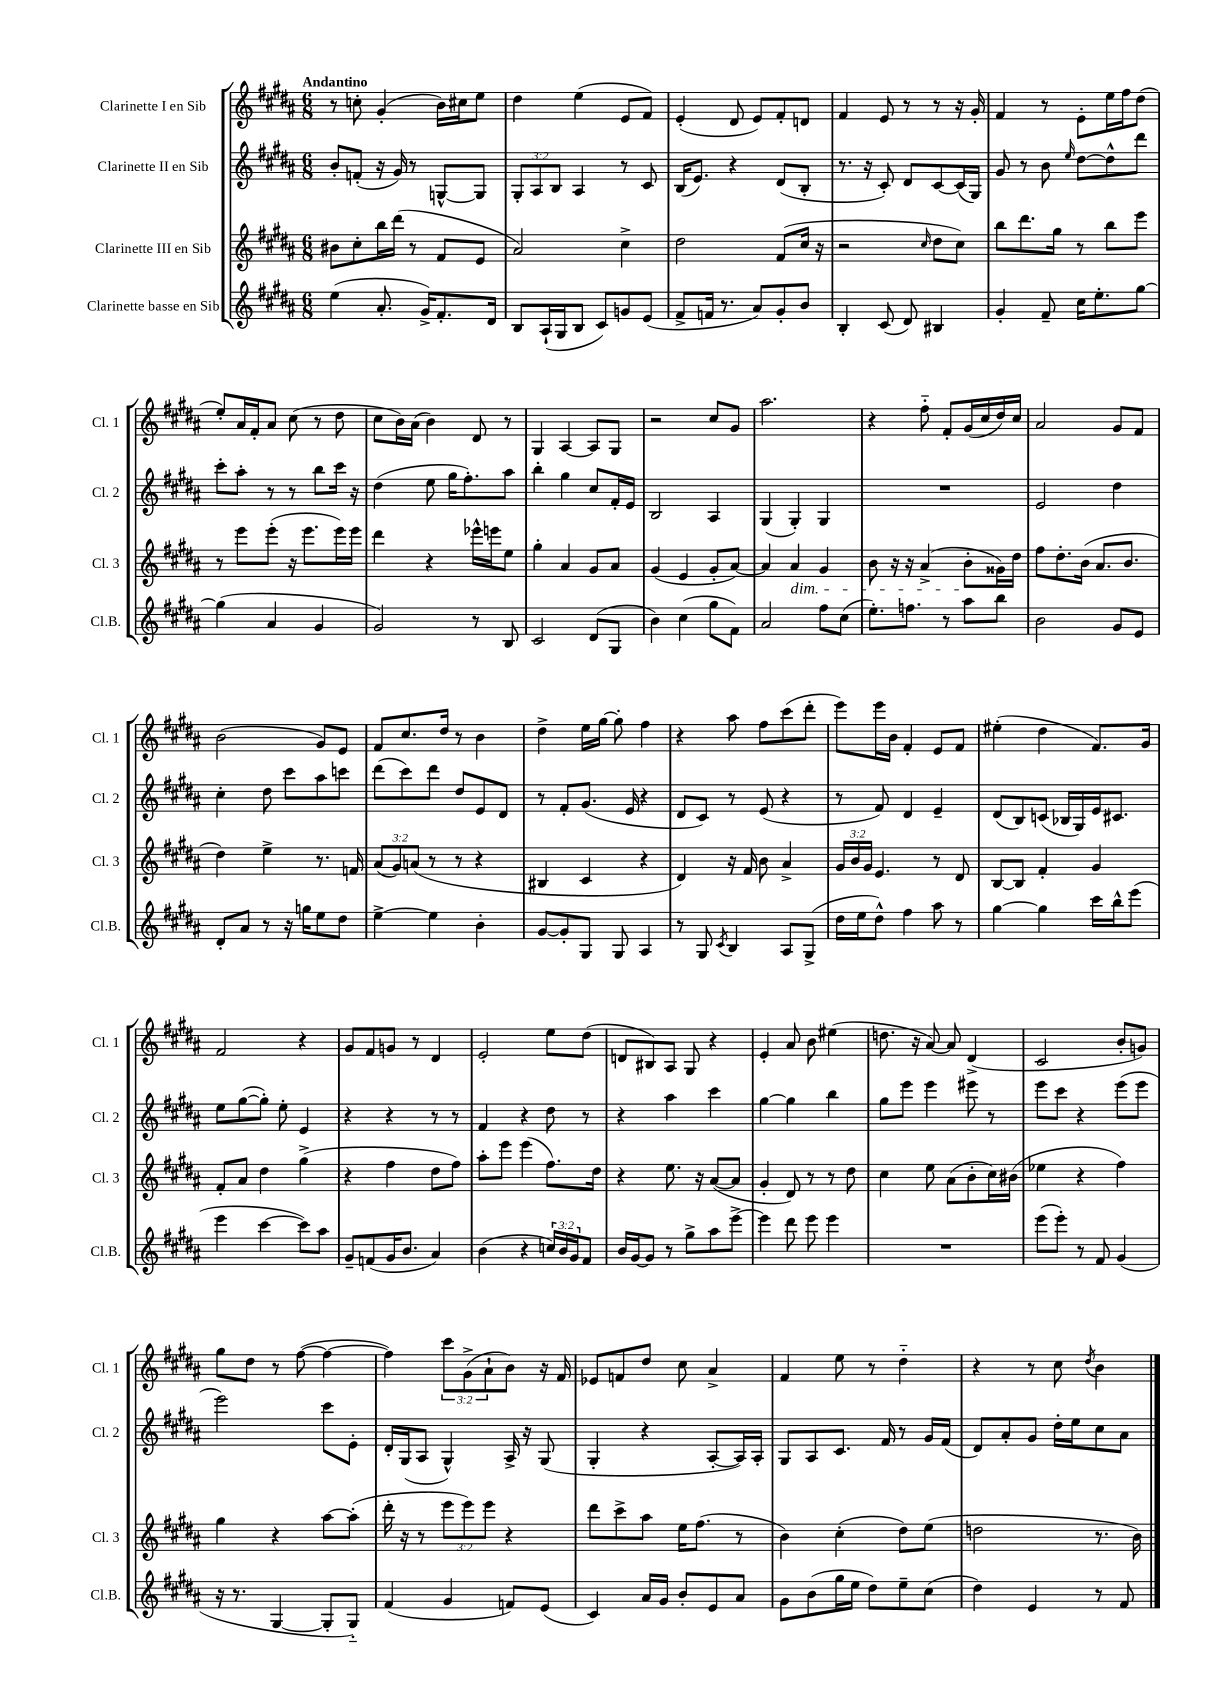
<<
\new StaffGroup <<
\new Staff = "s0" \with { instrumentName = "Clarinette I en Sib" shortInstrumentName = "Cl. 1" } {
    \clef treble \key b \major \numericTimeSignature \time 6/8 \override Staff.TupletNumber.text = #tuplet-number::calc-fraction-text \tempo "Andantino"
    r8 c''8-. gis'4-.( b'16) cis''16 e''8 |
    dis''4 e''4( e'8 fis'8) |
    e'4-.( dis'8 e'8) fis'8-. d'8 |
    fis'4 e'8 r8 r8 r16 gis'16-. |
    fis'4 r8 e'8-. e''16 fis''16 dis''8( |
    e''8-.) ais'16 fis'16-. ais'8 cis''8( r8 dis''8 |
    cis''8 b'16) ais'16( b'4) dis'8 r8 |
    gis4 ais4~ ais8 gis8 |
    r2 cis''8 gis'8 |
    ais''2. |
    r4 fis''8-_ fis'8-. gis'16( cis''16 dis''16) cis''16 |
    ais'2 gis'8 fis'8 |
    b'2( gis'8) e'8 |
    fis'8 cis''8. dis''16 r8 b'4 |
    dis''4-> e''16 gis''16~ gis''8-. fis''4 |
    r4 ais''8 fis''8 cis'''8( dis'''8-. |
    e'''8) e'''16 b'16 fis'4-. e'8 fis'8 |
    eis''4-.( dis''4 fis'8.) gis'16 |
    fis'2 r4 |
    gis'8 fis'8 g'8 r8 dis'4 |
    e'2-. e''8 dis''8( |
    d'8 bis8) ais8 gis8 r4 |
    e'4-. ais'8 b'8 eis''4( |
    d''8. r16 ais'8~) ais'8 dis'4->( |
    cis'2 b'8-. g'8) |
    gis''8 dis''8 r8 fis''8~( fis''4~ |
    fis''4) \tuplet 3/2 { cis'''8 gis'8->( ais'8-! } b'8) r16 fis'16 |
    ees'8 f'8 dis''8 cis''8 ais'4-> |
    fis'4 e''8 r8 dis''4-_ |
    r4 r8 cis''8 \acciaccatura { dis''8 } b'4 \bar "|." |
}
\new Staff = "s1" \with { instrumentName = "Clarinette II en Sib" shortInstrumentName = "Cl. 2" } {
    \clef treble \key b \major \numericTimeSignature \time 6/8 \override Staff.TupletNumber.text = #tuplet-number::calc-fraction-text
    b'8-. f'8-.( r16 gis'16) r8 g8~-^ g8 |
    \tuplet 3/2 { gis8-. ais8 b8 } ais4 r8 cis'8 |
    b16( e'8.) r4 dis'8( b8-. |
    r8. r16 cis'8-.) dis'8 cis'8~ cis'16( gis16) |
    gis'8 r8 b'8 \grace { e''16 } dis''8~ dis''8-^ dis'''8 |
    cis'''8-. ais''8-. r8 r8 b''8 cis'''16 r16 |
    dis''4( e''8 gis''16 fis''8.-.) ais''8 |
    b''4-. gis''4 cis''8 fis'16-. e'16 |
    b2 ais4 |
    gis4( gis4-.) gis4 |
    R2. |
    e'2 dis''4 |
    cis''4-. dis''8 cis'''8 ais''8 c'''8 |
    dis'''8( cis'''8) dis'''8 dis''8 e'8 dis'8 |
    r8 fis'8-. gis'8.( e'16 r4 |
    dis'8 cis'8) r8 e'8( r4 |
    r8 fis'8) dis'4 e'4-- |
    dis'8( b8) c'8( bes16 gis16) e'16 cis'8. |
    e''8 gis''8~( gis''8-.) e''8-. e'4 |
    r4 r4 r8 r8 |
    fis'4 r4 dis''8 r8 |
    r4 ais''4 cis'''4 |
    gis''4~ gis''4 b''4 |
    gis''8 e'''8 e'''4 eis'''8 r8 |
    e'''8 cis'''8 r4 e'''8( e'''8 |
    e'''2) cis'''8 e'8-. |
    dis'16-. gis16( ais8 gis4-^) ais16-> r16 gis8( |
    gis4-. r4 ais8~-. ais16) ais16-. |
    gis8 ais8 cis'8. fis'16 r8 gis'16 fis'16( |
    dis'8) ais'8-. gis'8 dis''16-. e''16 cis''8 ais'8 \bar "|." |
}
\new Staff = "s2" \with { instrumentName = "Clarinette III en Sib" shortInstrumentName = "Cl. 3" } {
    \clef treble \key b \major \numericTimeSignature \time 6/8 \override Staff.TupletNumber.text = #tuplet-number::calc-fraction-text
    bis'8 cis''8-. b''16 dis'''16( r8 fis'8 e'8 |
    ais'2) cis''4-> |
    dis''2 fis'8( cis''16 r16 |
    r2 \grace { cis''16 } dis''8 cis''8) |
    b''8 dis'''8. gis''16 r8 b''8 e'''8 |
    r8 e'''8 e'''8-.( r16 e'''8. e'''16) e'''16 |
    dis'''4 r4 ees'''16-^ e'''16 e''8 |
    gis''4-. ais'4 gis'8 ais'8 |
    gis'4( e'4 gis'8-. ais'8~) |
    ais'4 ais'4\dim gis'4 |
    b'8 r16 r16 ais'4->( b'8-.\! gisis'16) dis''16 |
    fis''8 dis''8.-. b'16( ais'8. b'8. |
    dis''4) e''4-> r8. f'16 |
    \tuplet 3/2 { ais'8( gis'8) a'8( } r8 r8 r4 |
    bis4 cis'4 r4 |
    dis'4) r16 fis'16 b'8 ais'4-> |
    \tuplet 3/2 { gis'16 b'16 gis'16 } e'4. r8 dis'8 |
    b8~ b8 fis'4-. gis'4 |
    fis'8-. ais'8 dis''4 gis''4->( |
    r4 fis''4 dis''8 fis''8) |
    ais''8-. e'''8 e'''4( fis''8.) dis''16 |
    r4 e''8. r16 ais'8~( ais'8 |
    gis'4-. dis'8) r8 r8 dis''8 |
    cis''4 e''8 ais'8( b'8-. cis''16) bis'16( |
    ees''4 r4 fis''4) |
    gis''4 r4 ais''8~ ais''8-.( |
    dis'''16-. r16 r8 \tuplet 3/2 { e'''8 e'''8) e'''8 } r4 |
    dis'''8 cis'''8-> ais''8 e''16 fis''8.( r8 |
    b'4) cis''4-.( dis''8) e''8( |
    d''2 r8. b'16) \bar "|." |
}
\new Staff = "s3" \with { instrumentName = "Clarinette basse en Sib" shortInstrumentName = "Cl.B." } {
    \clef treble \key b \major \numericTimeSignature \time 6/8 \override Staff.TupletNumber.text = #tuplet-number::calc-fraction-text
    e''4( ais'8.-. gis'16->) fis'8.-. dis'16 |
    b8 ais16-!( gis16 b8 cis'8) g'8 e'8( |
    fis'8-> f'16 r8. ais'8) gis'8-. b'8 |
    b4-. cis'8( dis'8) bis4 |
    gis'4-. fis'8-- cis''16 e''8.-. gis''8~ |
    gis''4( ais'4 gis'4 |
    gis'2) r8 b8 |
    cis'2 dis'8( gis8 |
    b'4) cis''4( gis''8 fis'8) |
    ais'2 fis''8 cis''8( |
    e''8.-.) f''8. r8 ais''8 b''8 |
    b'2 gis'8 e'8 |
    dis'8-. ais'8 r8 r16 g''16 e''8 dis''8 |
    e''4~-> e''4 b'4-. |
    gis'8~ gis'8-. gis8 gis8 ais4 |
    r8 gis8 \acciaccatura { cis'8 } b4 ais8 gis8->( |
    dis''16 e''16 dis''8-^) fis''4 ais''8 r8 |
    gis''4~ gis''4 cis'''16 b''16-^ e'''8( |
    e'''4 cis'''4~ cis'''8) ais''8 |
    gis'8-- f'8( gis'16 b'8. ais'4) |
    b'4( r4 \tuplet 3/2 { c''16) b'16 gis'16 } fis'8 |
    b'16 gis'16~ gis'8 r8 gis''8-> ais''8 e'''8~-> |
    e'''4 dis'''8 e'''8 e'''4 |
    R2. |
    e'''8( e'''8-.) r8 fis'8 gis'4( |
    r16 r8. gis4~ gis8-. gis8-_) |
    fis'4( gis'4 f'8) e'8( |
    cis'4) ais'16 gis'16 b'8-. e'8 ais'8 |
    gis'8 b'8( gis''16 e''16 dis''8) e''8-- cis''8( |
    dis''4) e'4 r8 fis'8 \bar "|." |
}
>>
>>
\layout { \context { \Score \remove "Bar_number_engraver" } }
